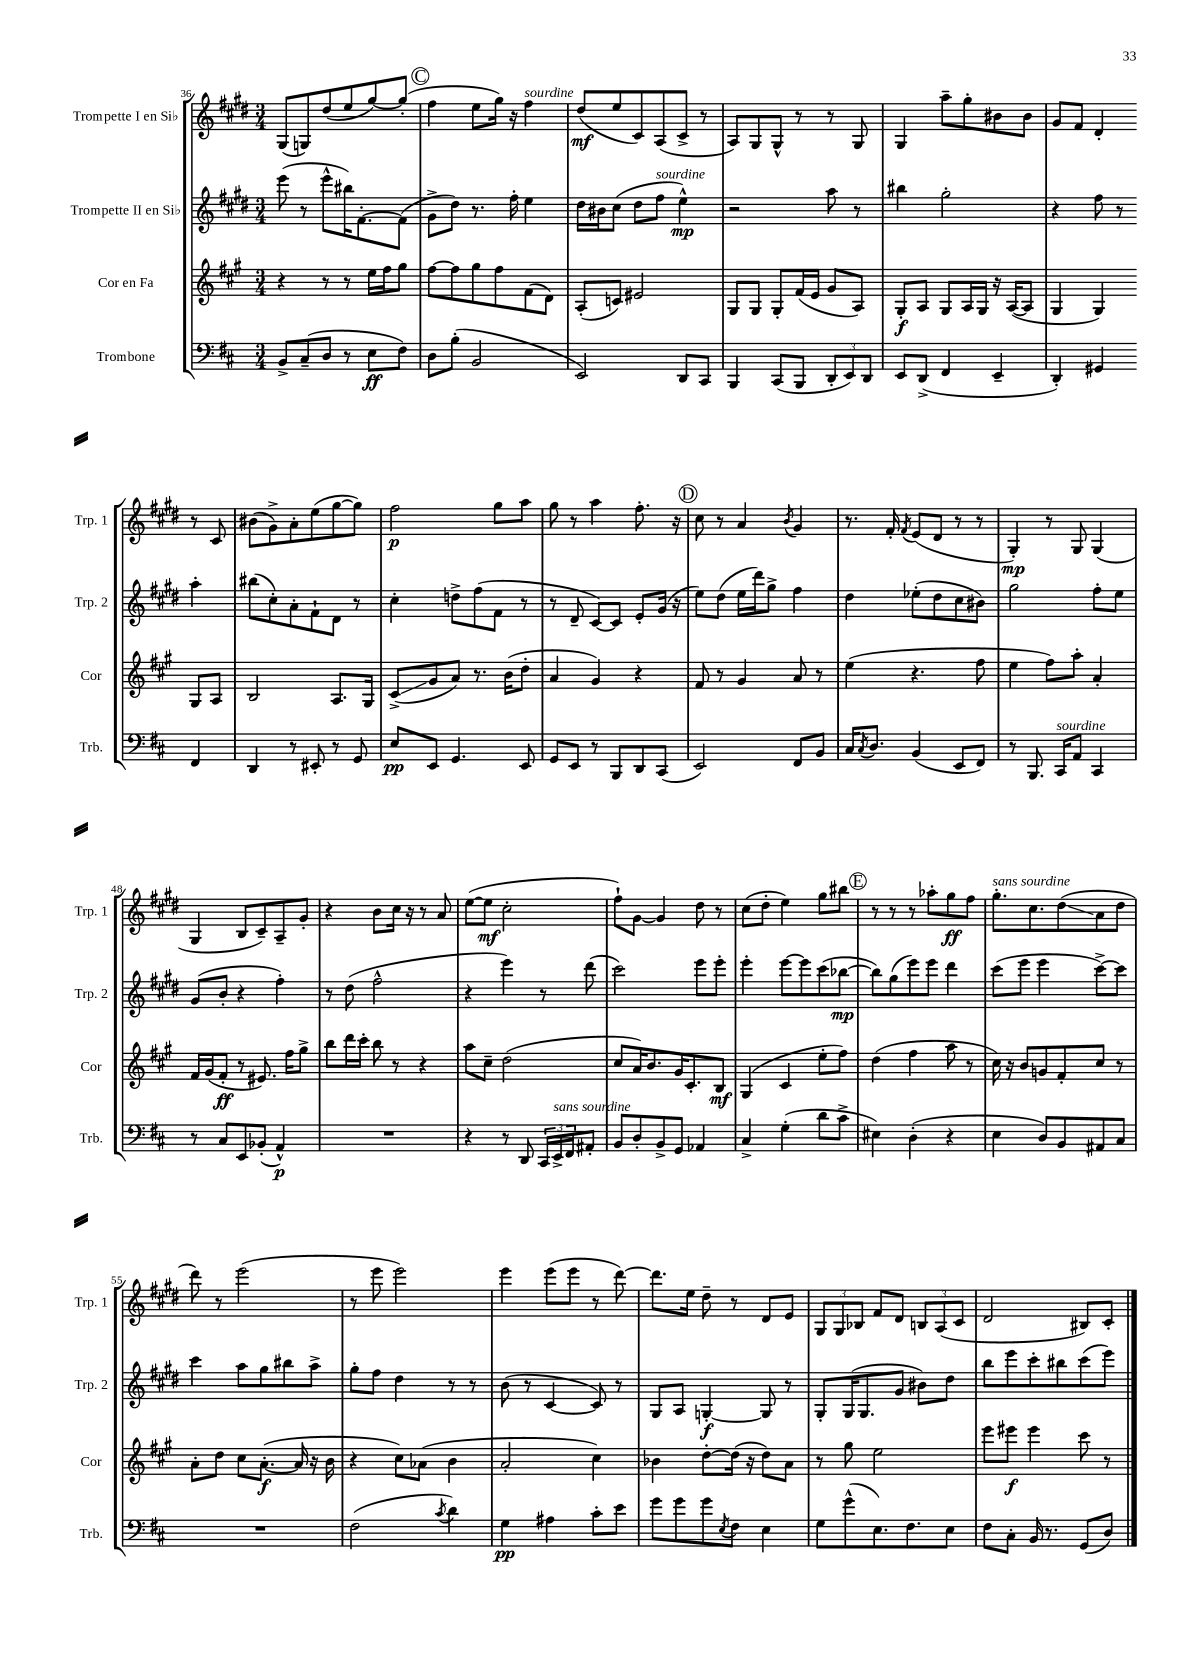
<<
\new StaffGroup <<
\new Staff = "s0" \with { instrumentName = "Trompette I en Sib" shortInstrumentName = "Trp. 1" } {
    \clef treble \key e \major \numericTimeSignature \time 3/4
    gis8( g8) dis''8( e''8 gis''8~) gis''8-.( |
    \mark \markup { \circle "C" } fis''4 e''8 gis''16) r16 fis''4^\markup { \italic "sourdine" } |
    dis''8\mf( e''8 cis'8) a8( cis'8-> r8 |
    a8) gis8 gis8-^ r8 r8 gis8 |
    gis4 a''8-- gis''8-. bis'8 bis'8 |
    gis'8 fis'8 dis'4-. r8 cis'8 |
    bis'8( gis'8->) a'8-. e''8( gis''8~ gis''8) |
    fis''2\p gis''8 a''8 |
    gis''8 r8 a''4 fis''8.-. r16 |
    \mark \markup { \circle "D" } cis''8 r8 a'4 \acciaccatura { b'8 } gis'4 |
    r8. fis'16-. \acciaccatura { fis'8 } e'8( dis'8 r8 r8 |
    gis4-.\mp) r8 gis8 gis4( |
    gis4 b8 cis'8--) a8-- gis'8-. |
    r4 b'8 cis''16 r16 r8 a'8 |
    e''8~( e''8\mf cis''2-. |
    fis''8-!) gis'8~ gis'4 dis''8 r8 |
    cis''8( dis''8-. e''4) gis''8 bis''8 |
    \mark \markup { \circle "E" } r8 r8 r8 aes''8-. gis''8\ff fis''8 |
    gis''8.-.^\markup { \italic "sans sourdine" } cis''8. dis''8\glissando( a'8 dis''8 |
    dis'''8) r8 e'''2( |
    r8 e'''8 e'''2) |
    e'''4 e'''8( e'''8 r8 dis'''8~) |
    dis'''8. e''16 dis''8-- r8 dis'8 e'8 |
    \tuplet 3/2 { gis8 gis8 bes8 } fis'8 dis'8 \tuplet 3/2 { b8 a8( cis'8 } |
    dis'2 bis8) cis'8-. \bar "|." |
}
\new Staff = "s1" \with { instrumentName = "Trompette II en Sib" shortInstrumentName = "Trp. 2" } {
    \clef treble \key e \major \numericTimeSignature \time 3/4
    e'''8( r8 e'''8-^ bis''16) fis'8.~-. fis'8( |
    \mark \markup { \circle "C" } gis'8-> dis''8) r8. fis''16-. e''4 |
    dis''16 bis'16 cis''8( dis''8 fis''8^\markup { \italic "sourdine" } e''4-^\mp) |
    r2 a''8 r8 |
    bis''4 gis''2-. |
    r4 fis''8 r8 a''4-. |
    bis''8( cis''8-.) a'8-. fis'8-! dis'8 r8 |
    cis''4-. d''8-> fis''8( fis'8 r8 |
    r8 dis'8-- cis'8~) cis'8 e'8-. gis'16( r16 |
    \mark \markup { \circle "D" } e''8) dis''8( e''16 dis'''16) gis''8-> fis''4 |
    dis''4 ees''8-.( dis''8 cis''8 bis'8) |
    gis''2 fis''8-. e''8 |
    gis'8( b'8-. r4 fis''4-.) |
    r8 dis''8( fis''2-^ |
    r4 e'''4) r8 dis'''8( |
    cis'''2) e'''8 e'''8-. |
    e'''4-. e'''8~ e'''8 cis'''8( bes''8~\mp |
    \mark \markup { \circle "E" } bes''8) gis''8( e'''8) e'''8 dis'''4 |
    cis'''8( e'''8 e'''4 cis'''8~->) cis'''8 |
    cis'''4 a''8 gis''8 bis''8 a''8-> |
    gis''8-. fis''8 dis''4 r8 r8 |
    b'8( r8 cis'4~ cis'8) r8 |
    gis8 a8 g4~-.\f g8 r8 |
    gis8-. gis16( gis8. gis'8 bis'8) dis''8 |
    b''8 e'''8 cis'''8-. bis''8 cis'''8( e'''8) \bar "|." |
}
\new Staff = "s2" \with { instrumentName = "Cor en Fa" shortInstrumentName = "Cor" } {
    \clef treble \key a \major \numericTimeSignature \time 3/4
    r4 r8 r8 e''16 fis''16 gis''8 |
    \mark \markup { \circle "C" } fis''8~ fis''8 gis''8 fis''8 fis'8( d'8) |
    a8-.( c'8) eis'2 |
    gis8 gis8 gis8-. fis'16( e'16 gis'8 a8) |
    gis8-.\f a8 gis8 a16 gis16 r16 a16~( a8 |
    gis4 gis4) gis8 a8 |
    b2 a8. gis16 |
    cis'8->\glissando( gis'8 a'8) r8. b'16( d''8-. |
    a'4 gis'4) r4 |
    \mark \markup { \circle "D" } fis'8 r8 gis'4 a'8 r8 |
    e''4( r4. fis''8 |
    e''4 fis''8) a''8-. a'4-. |
    fis'16 gis'16( fis'8-.\ff r8 eis'8.) fis''16 gis''8-> |
    b''8 d'''16 cis'''16-. b''8 r8 r4 |
    a''8 cis''8-- d''2( |
    cis''8 a'16) b'8. gis'16 cis'8.-. b8\mf |
    gis4( cis'4 e''8-. fis''8) |
    \mark \markup { \circle "E" } d''4( fis''4 a''8 r8 |
    cis''16) r16 b'8 g'8 fis'8-. cis''8 r8 |
    a'8-. d''8 cis''8 a'8.~-.\f( a'16 r16 b'16 |
    r4 cis''8) aes'8( b'4 |
    a'2-. cis''4) |
    bes'4 d''8~-. d''16( r16 d''8) a'8 |
    r8 gis''8 e''2 |
    e'''8 eis'''8\f eis'''4 cis'''8 r8 \bar "|." |
}
\new Staff = "s3" \with { instrumentName = "Trombone" shortInstrumentName = "Trb." } {
    \clef bass \key d \major \numericTimeSignature \time 3/4
    b,8-> cis8--( d8 r8 e8\ff fis8) |
    \mark \markup { \circle "C" } d8 b8-.( b,2 |
    e,2) d,8 cis,8 |
    b,,4 cis,8( b,,8 \tuplet 3/2 { d,8-. e,8) d,8 } |
    e,8 d,8->( fis,4 e,4-- |
    d,4-.) gis,4 fis,4 |
    d,4 r8 eis,8-. r8 g,8 |
    e8\pp e,8 g,4. e,8 |
    g,8 e,8 r8 b,,8 d,8 cis,8( |
    \mark \markup { \circle "D" } e,2) fis,8 b,8 |
    cis16 \acciaccatura { cis8 } d8. b,4( e,8 fis,8) |
    r8 b,,8. cis,16^\markup { \italic "sourdine" } a,8 cis,4 |
    r8 cis8 e,8 bes,8-.( a,4-^\p) |
    R2. |
    r4 r8 d,8 \tuplet 3/2 { cis,16 e,16->^\markup { \italic "sans sourdine" } fis,16 } ais,8-. |
    b,8 d8-. b,8-> g,8 aes,4 |
    cis4-> g4-.( d'8 cis'8-> |
    \mark \markup { \circle "E" } eis4) d4-.( r4 |
    e4 d8) b,8 ais,8 cis8 |
    R2. |
    fis2( \acciaccatura { cis'8 } d'4) |
    g4\pp ais4 cis'8-. e'8 |
    g'8 g'8 g'8 \acciaccatura { e8 } fis8 e4 |
    g8 g'8-^( e8.) fis8. e8 |
    fis8 cis8-. b,16 r8. g,8( d8) \bar "|." |
}
>>
>>
\layout { \context { \Score currentBarNumber = #36 } }
